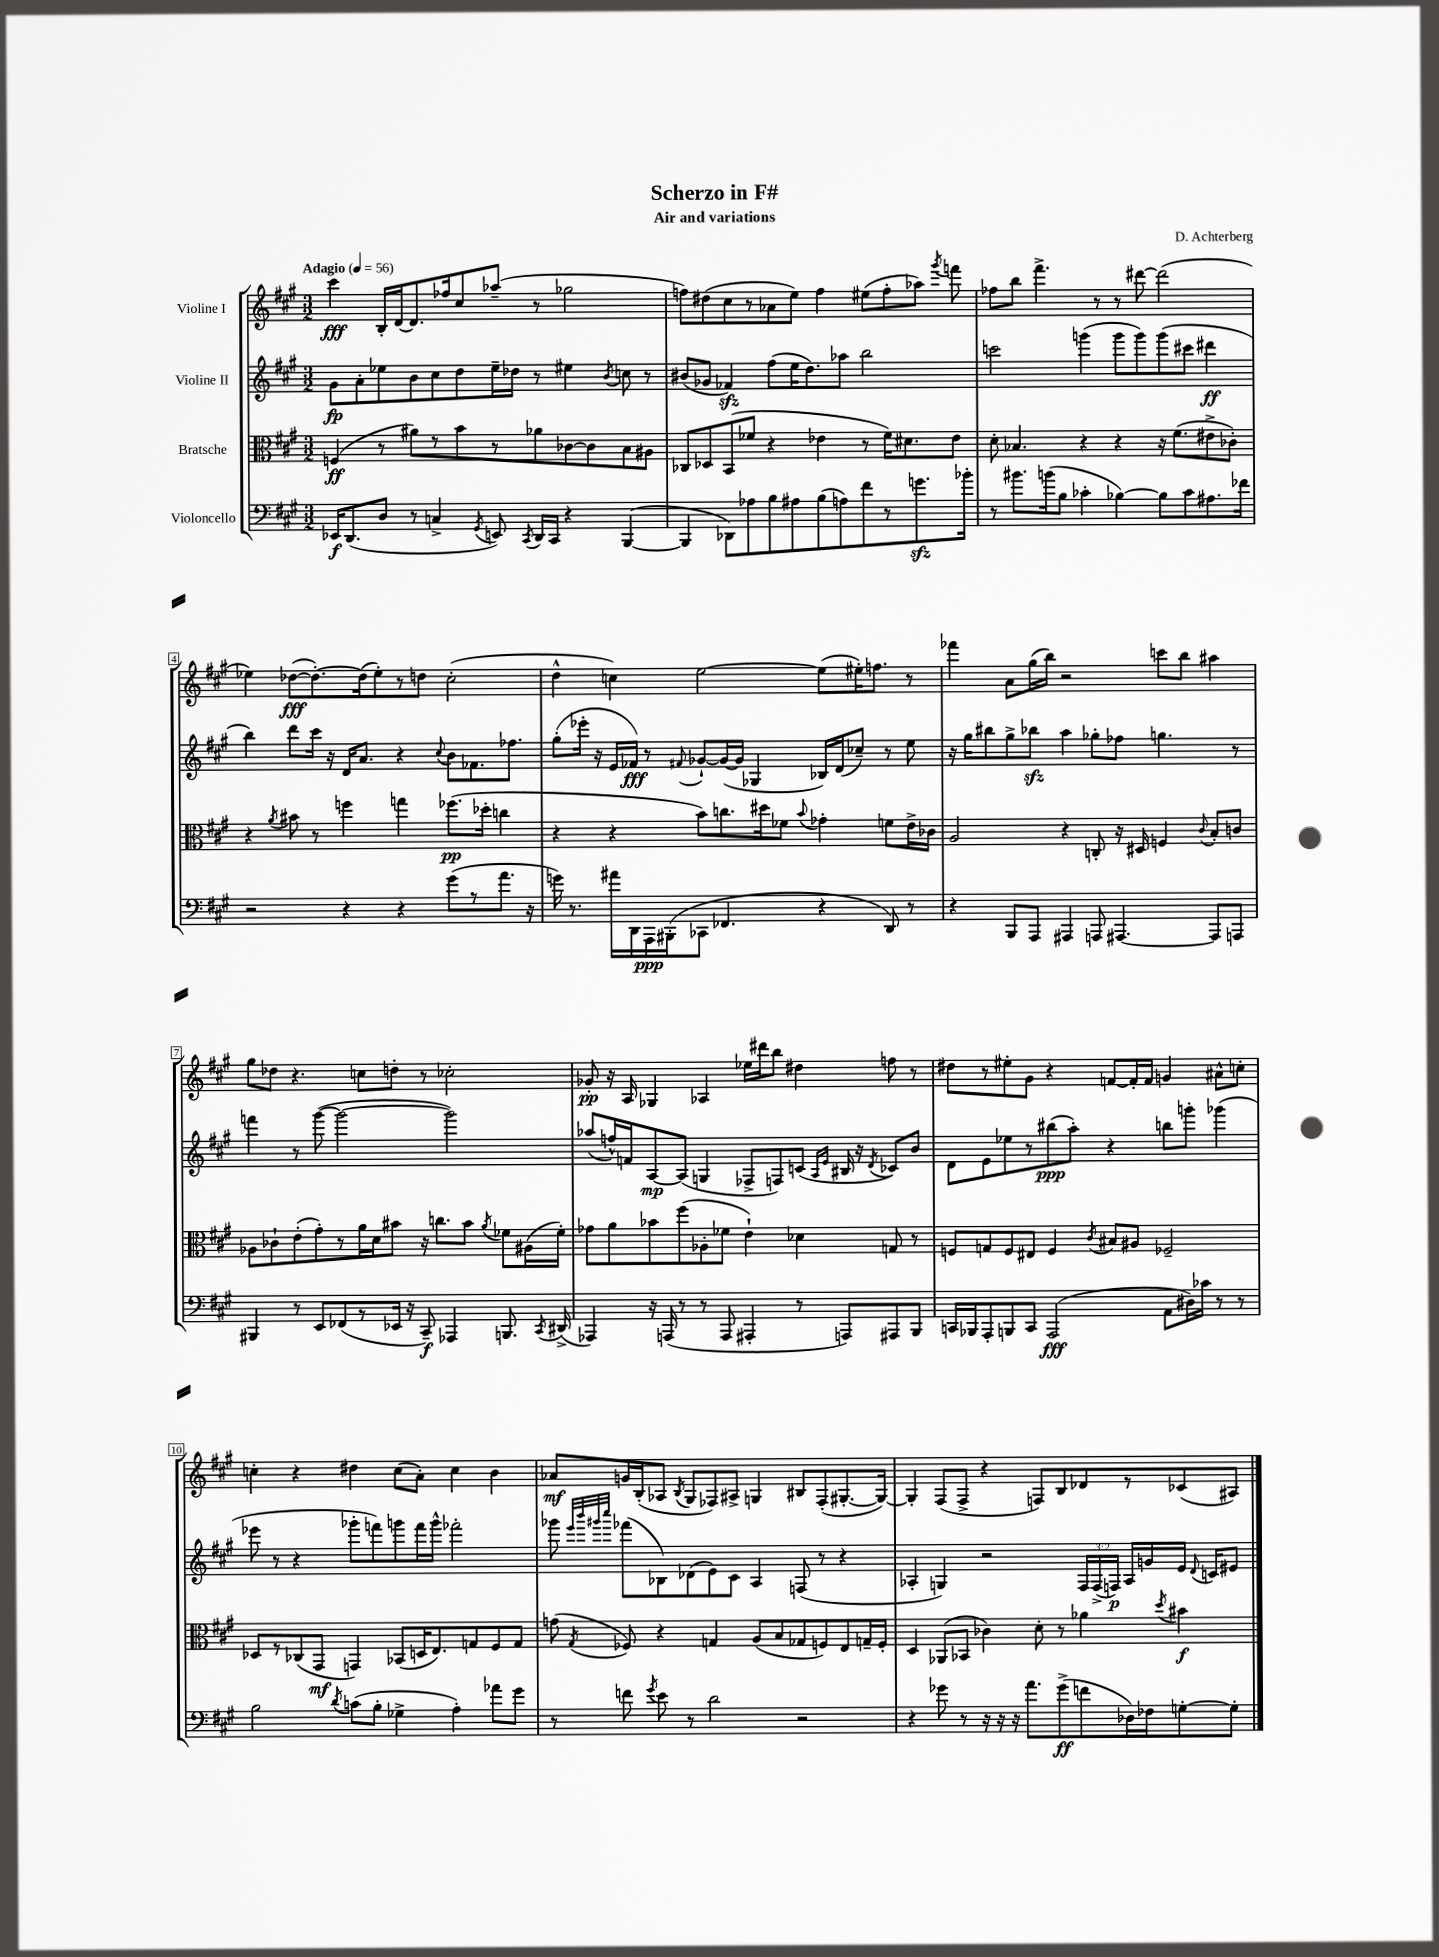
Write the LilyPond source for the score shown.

\header { title = "Scherzo in F#" composer = "D. Achterberg" subtitle = "Air and variations" }
<<
\new StaffGroup <<
\new Staff = "s0" \with { instrumentName = "Violine I" } {
    \clef treble \key a \major \numericTimeSignature \time 3/2 \tempo "Adagio" 4 = 56
    \autoBeamOff cis'''4\fff b16[-. d'16~ d'8. fes''16 cis''8 aes''8]--( r8 ges''2 |
    f''8[) dis''8( cis''8 r8 aes'8 e''8]) f''4 eis''8[( f''8-. aes''8]) \acciaccatura { gis'''8 } f'''8 |
    fes''8[ b''8] fis'''4.-> r8 r8 dis'''8~ dis'''2( |
    ees''4) des''8[~\fff( des''8.~-.) des''16( ees''8-.) r8 d''8] cis''2-.( |
    d''4-^ c''4) e''2~ e''8[( eis''16-.) f''8.] r8 |
    fes'''4 a'8[ gis''16( b''16]) r2 c'''8[ b''8] ais''4 |
    gis''8[ des''8] r4. c''8[ d''8]-. r8 ces''2-. |
    ges'8-.\pp r16 a16 ges4 aes4 ees''16[ dis'''16 b''8] dis''4 f''8 r8 |
    dis''8[ r8 eis''8-. gis'8] r4 f'8[~ f'16-. f'16] g'4 ais'8[-^ c''8]-. |
    c''4-. r4 dis''4 c''8[( a'8]-.) c''4 b'4 |
    aes'8[\mf g'16 b16-.( aes8] \acciaccatura { b8 } gis8[ fes8) ais8]-> g4 bis8[ fes8-.( gis8.~-. gis16]~) |
    gis4-. fis8[( fis8]-> r4 f8[) b8 des'8 r8 ces'8( ais8]) \bar "|." |
}
\new Staff = "s1" \with { instrumentName = "Violine II" } {
    \clef treble \key a \major \numericTimeSignature \time 3/2 \override Staff.TupletNumber.text = #tuplet-number::calc-fraction-text
    \autoBeamOff gis'8[\fp a'8-. ees''8 b'8 cis''8 d''8 ees''16-- des''16] r8 eis''4 \acciaccatura { b'8 } c''8 r8 |
    bis'8[( ges'8] fes'4\sfz) fis''8[( e''16 d''8.) aes''8] b''2 |
    c'''2 g'''4( g'''8[ g'''8) g'''8( cis'''8] dis'''4\ff |
    b''4) d'''8[ cis'''16] r16 d'16[ a'8.] r4 \appoggiatura { cis''8 } b'8[ fes'8. fes''8.] |
    gis''8[-.( ees'''16]-. r16 e'16[ fes'16]\fff) r8 \appoggiatura { fis'8 } ges'8[~-! ges'16~( ges'16] ges4 bes16[) d'16( ces''8]--) r8 e''8 |
    r16 gis''16[ bis''8 gis''8-> bes''8]\sfz a''4 ges''8[-. fes''8] g''4. r8 |
    f'''4 r8 gis'''8~( gis'''2~ gis'''2) |
    aes''8[( f''16-^) f'16 a8~\mp a8]( g4 fes8[-> f8) c'8]( \grace { a16[ e'16] } bis16 r16 \acciaccatura { d'8 } ces'8[) b'8] |
    d'8[ e'8 ees''8 r8 bis''8\ppp( a''8]-.) r4 b''8[ g'''8]-. ges'''4( |
    ees'''8 r8 r4 ges'''8[-. f'''8) g'''8 f'''16 g'''16]-^ fes'''2-. |
    ges'''8 \grace { e'''32[ b'''32 gis'''32 cis''''32] } fes'''8[( bes8) des'8( e'8) cis'8] a4 f8( r8 r4 |
    aes4-. g4) r2 \tuplet 3/2 { fis16[ fis16->( f16]\p) } aes16[ g'16 e'16] \appoggiatura { d'8 } c'16[ eis'8] \bar "|." |
}
\new Staff = "s2" \with { instrumentName = "Bratsche" } {
    \clef alto \key a \major \numericTimeSignature \time 3/2
    \autoBeamOff f4\ff( r8 ais'8[) r8 b'8 r8 aes'8 ces'8~ ces'8 b8 ais8] |
    ces8[ des8 b,8( fes'8] r4 ees'4 r8 fes'16[) dis'8. ees'8] |
    d'8-. bes4. r4 r4 r16 fis'8.[( eis'8-> ces'8]-.) |
    r4 \acciaccatura { a'8 } bis'8 r8 f''4 g''4 fes''8.[\pp( des''16]-. c''4 |
    r4 r4 b'8[) c''8. dis''16 fes'8] \appoggiatura { b'8 } ges'4-. f'8[ e'16-> ces'16] |
    a2 r4 c8-. r16 dis16 f4 \appoggiatura { cis'8 } b8[-. c'8] |
    aes8[ ces'8-! e'8-.( gis'8-.) r8 a'16 d'16 bis'8] r16 c''8.[ bis'8] \acciaccatura { a'8 } fes'8[ ais16( fes'16]-.) |
    ges'8[ a'8 bes'8 fis''8( aes8-. fes'8] e'4-!) des'4 g8 r8 |
    f8[ g8 f8 eis8] f4 \acciaccatura { cis'8 } bis8[ ais8] fes2-- |
    des8[ r8 ces8( gis,8]\mf g,4) bes,8[( d16 e8.) g8 fis8 g8] |
    g'8( \acciaccatura { gis8 } fes8) r4 g4 a8[( b8 ges8 f8) e8 g16-- f16]-. |
    d4 aes,8[( bes,8] ces'4) d'8-. r8 aes'4 \acciaccatura { d''8 } bis'4\f \bar "|." |
}
\new Staff = "s3" \with { instrumentName = "Violoncello" } {
    \clef bass \key a \major \numericTimeSignature \time 3/2
    \autoBeamOff ees,16[\f d,8.( d8] r8 c4-> \acciaccatura { gis,8 } e,8) \acciaccatura { cis,8 } d,16[ cis,16] r4 b,,4~( |
    b,,4 des,8[) aes8 b8 ais8 b8( a8) fis'8 r8 g'8.\sfz bes'16]-. |
    r8 bis'8.[ b'16( b8] ces'4-. bes4~) bes8[ ces'8 ais8. fes'16] |
    r2 r4 r4 gis'8[( r8 a'8.] r16 |
    g'16) r8. ais'16[ d,16 a,,16\ppp bis,,16-.( ces,8] fes,4. r4 d,8) r8 |
    r4 b,,8[ a,,8] ais,,4 a,,8 ais,,4.~ ais,,8[ a,,8] |
    bis,,4 r8 e,8[ fes,8( r8 ees,16] r16 cis,8--\f) aes,,4 b,,8. \acciaccatura { cis,8 } dis,16->( |
    aes,,4) r16 a,,16( r8 r8 a,,8 ais,,4-. r8 a,,8[) ais,,8 b,,8] |
    c,16[ bes,,16 a,,8-. b,,8 c,8] a,,2\fff( a,8[ dis16) ces'16] r8 r8 |
    b2 \acciaccatura { d'8 } c'8[( b8]-. ges4-> a4-.) aes'8[ gis'8] |
    r8 f'8 \acciaccatura { gis'8 } e'8 r8 d'2 r2 |
    r4 ges'8 r8 r16 r16 r16 a'8.[ ges'8->\ff( f'8 des16) fes16 g8~-. g8]-. \bar "|." |
}
>>
>>
\layout { \context { \Score \override BarNumber.stencil = #(make-stencil-boxer 0.1 0.3 ly:text-interface::print) } }
